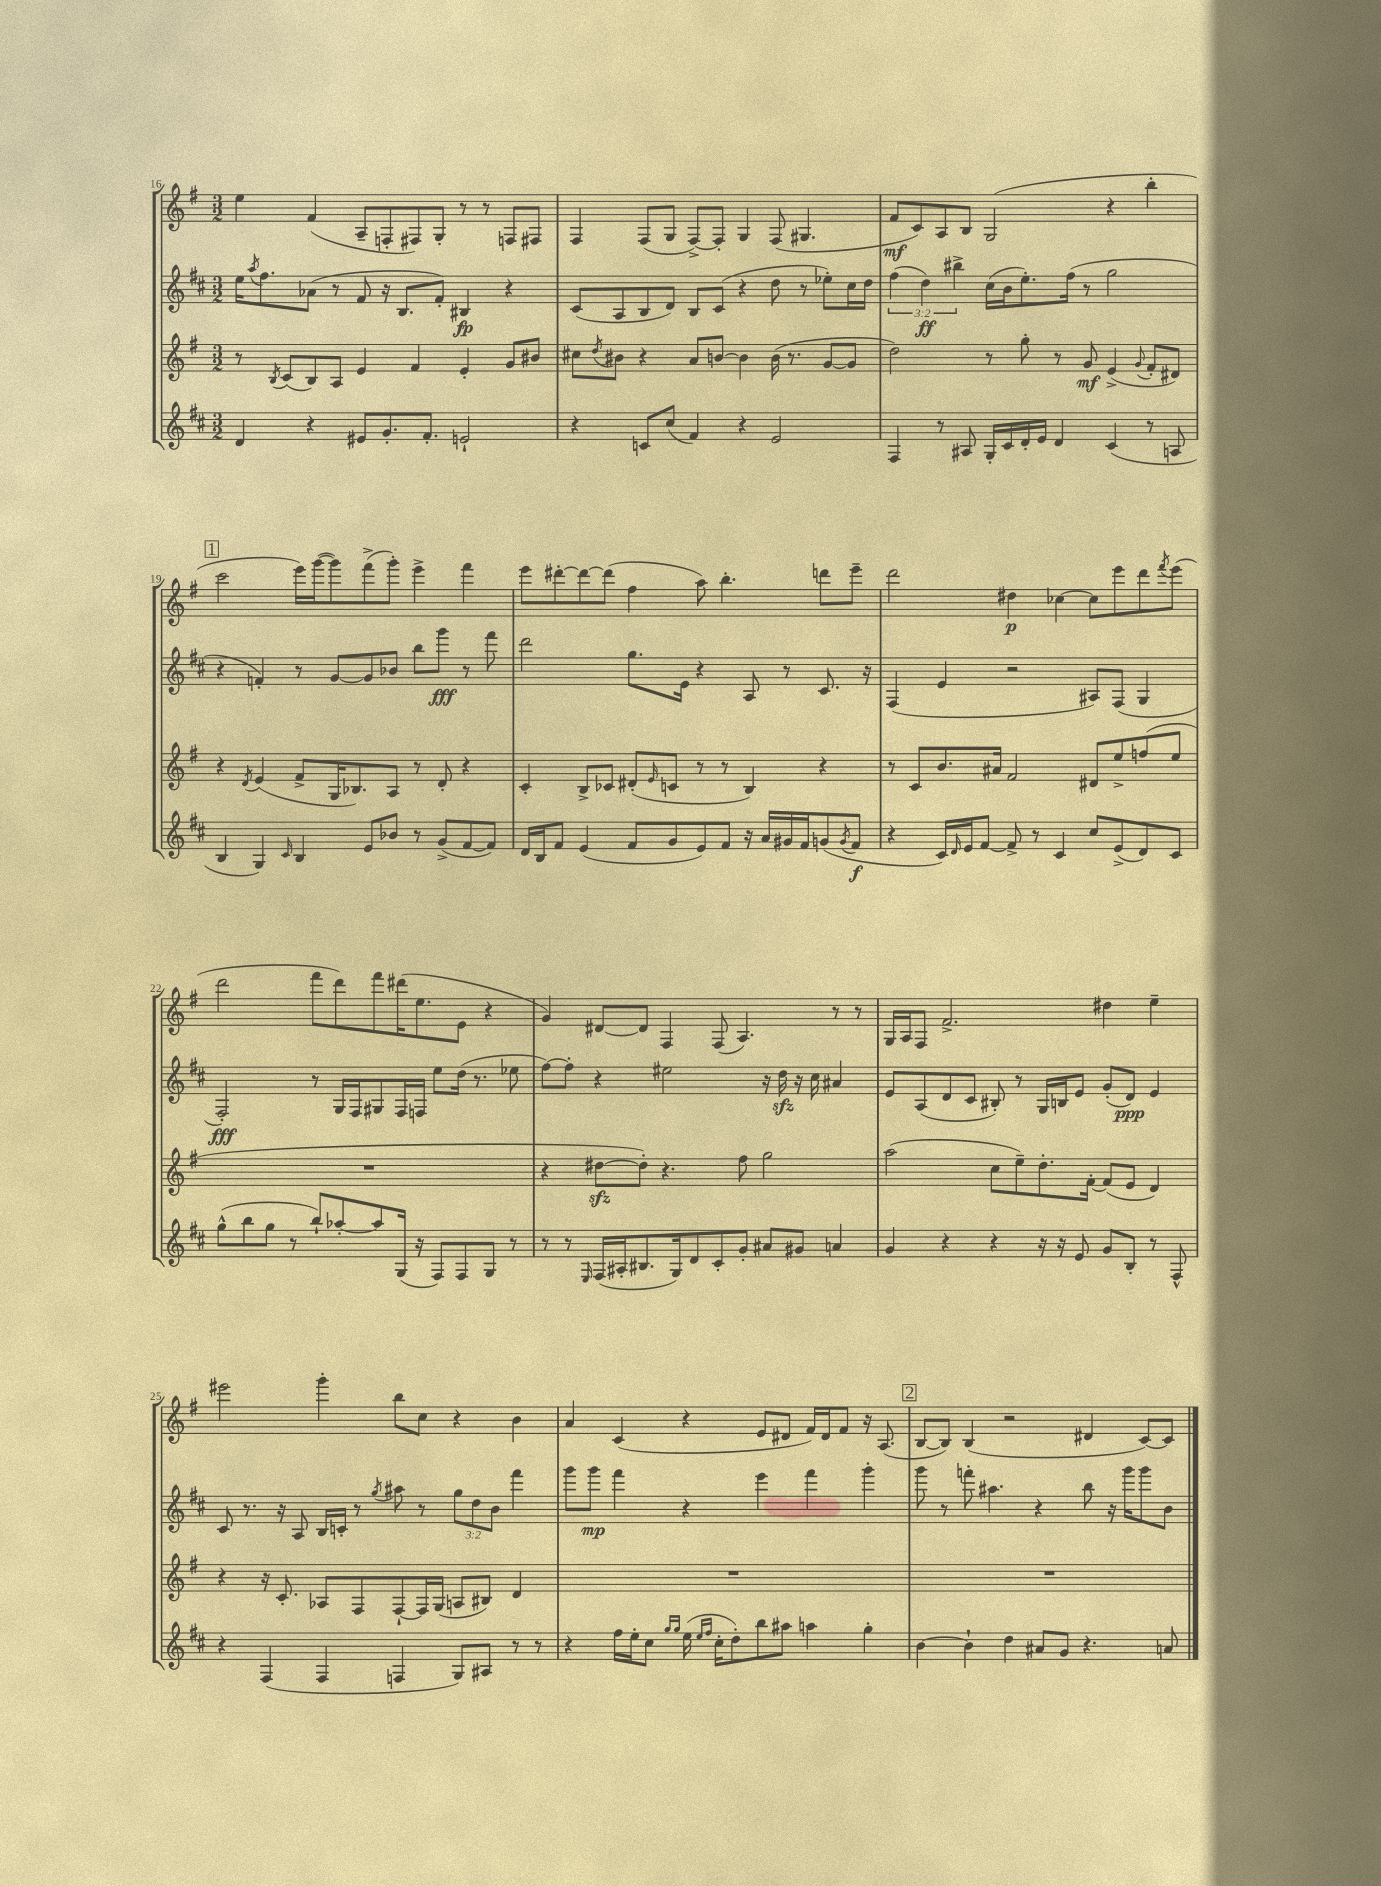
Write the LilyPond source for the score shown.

<<
\new StaffGroup <<
\new Staff = "s0" {
    \clef treble \key g \major \numericTimeSignature \time 3/2
    e''4 fis'4( a8-- f8-. fis8) g8-. r8 r8 f8 fis8 |
    fis4 fis8( g8 fis8~->) fis8-. g4 fis8( gis4. |
    fis'8\mf c'8) a8 b8 g2( r4 b''4-. |
    \mark \markup { \box "1" } c'''2 e'''16) g'''16~( g'''8) fis'''8->( g'''8-.) e'''4-> fis'''4 |
    e'''8 dis'''8~-. dis'''8~ dis'''8( fis''4 a''8) b''4.-. d'''8 e'''8-- |
    d'''2 dis''4\p ces''4~ ces''8 e'''8 d'''8 \acciaccatura { fis'''8 } e'''8( |
    d'''2 fis'''8 d'''8) fis'''8 dis'''16( e''8. e'8 r4 |
    g'4) dis'8~ dis'8 fis4 fis8( a4.) r8 r8 |
    g16 a16 fis8 fis'2.-> dis''4 e''4-- |
    eis'''2 g'''4-. b''8 c''8 r4 b'4 |
    a'4 c'4( r4 e'8 dis'8 fis'16) dis'16 fis'8 r16 a8.( |
    \mark \markup { \box "2" } b8~ b8) b4( r2 dis'4 c'8~) c'8 \bar "|." |
}
\new Staff = "s1" {
    \clef treble \key d \major \numericTimeSignature \time 3/2 \override Staff.TupletNumber.text = #tuplet-number::calc-fraction-text
    e''16 \acciaccatura { a''8 } fis''8. aes'8( r8 fis'8 r16 b8. fis'8-.) bis4\fp r4 |
    cis'8( a8 b8 d'8) b8 cis'8( r4 d''8 r8 ees''8-.) cis''16 d''16 |
    \tuplet 3/2 { fis''4( d''4\ff) bis''4-> } cis''16( b'16 e''8.-.) fis''16( r8 g''2 |
    \mark \markup { \box "1" } r4 f'4-.) r8 g'8~ g'8 bes'8 b''8 g'''8\fff r8 fis'''8 |
    d'''2 g''8. e'16 r4 a8 r8 cis'8. r16 |
    fis4( e'4 r2 ais8) fis8( g4 |
    fis2-.\fff) r8 g16 fis16 gis8 fis16 f16 e''8 d''16( r8. ees''8 |
    fis''8~) fis''8-. r4 eis''2 r16 d''16\sfz r16 cis''16 ais'4 |
    e'8 a8( d'8 cis'8 bis8-.) r8 g16 b16 e'8 g'8-.( d'8\ppp) e'4 |
    cis'8 r8. r16 a8 b16 c'16-. r8 \acciaccatura { g''8 } ais''8 r8 \tuplet 3/2 { g''8 d''8 b'8 } fis'''4 |
    g'''8 g'''8\mp fis'''4 r4 e'''4 fis'''4 g'''4-. |
    \mark \markup { \box "2" } g'''8 r8 f'''8-. ais''4. r4 b''8 r16 g'''16 g'''8 b'8 \bar "|." |
}
\new Staff = "s2" {
    \clef treble \key g \major \numericTimeSignature \time 3/2
    r8 \acciaccatura { b8 } c'8( b8) a8 e'4 fis'4 e'4-. g'8 bis'8 |
    cis''8 \acciaccatura { d''8 } bis'8 r4 a'8 b'8~ b'4 b'16( r8. g'8~ g'8 |
    d''2) r8 g''8-. r8 g'8\mf e'4->( \appoggiatura { g'8 } fis'8-. dis'8) |
    \mark \markup { \box "1" } r4 \acciaccatura { d'8 } e'4( fis'8-> g16 bes8.) a8 r8 d'8-. r4 |
    c'4-. b8-> ces'8 dis'8-.( \grace { e'16 } c'8 r8 r8 b4) r4 |
    r8 c'8 b'8. ais'16 fis'2 dis'8 e''8-> f''8( e''8 |
    R1. |
    r4 dis''8~\sfz dis''8-.) r4. fis''8 g''2 |
    a''2( c''8 e''8--) d''8.-. fis'16~-. fis'8( e'8 d'4) |
    r4 r16 c'8.-. aes8 fis8 fis8~-! fis16 g16( a8 bis8) d'4 |
    R1. |
    \mark \markup { \box "2" } R1. \bar "|." |
}
\new Staff = "s3" {
    \clef treble \key d \major \numericTimeSignature \time 3/2
    d'4 r4 eis'8 g'8.-. fis'8.-. e'2-! |
    r4 c'8 cis''8( fis'4) r4 e'2 |
    fis4 r8 ais8 g16-. cis'16 d'16-. e'16 d'4 cis'4( r8 a8 |
    \mark \markup { \box "1" } b4 g4) \grace { cis'16 } b4 e'8 bes'8 r8 g'8->( fis'8~ fis'8) |
    d'16 b16 fis'8 e'4( fis'8 g'8 e'8) fis'8 r16 a'16 gis'16 fis'16 g'8( \acciaccatura { g'8 } fis'8\f |
    r4 cis'16) \grace { d'16 } e'16 fis'8~ fis'8-> r8 cis'4 cis''8 e'8->( d'8) cis'8 |
    g''8-^( b''8 g''8 r8 b''8-!) aes''8~-. aes''8 g16( r16 fis8) fis8 g8 r8 |
    r8 r8 \grace { e16 } fis16( ais16-. bis8. g16) d'8 cis'8-. g'8-. ais'8 gis'8 a'4 |
    g'4 r4 r4 r16 r16 e'8 g'8 b8-. r8 fis8-^ |
    r4 fis4( fis4 f4 g8) ais8 r8 r8 |
    r4 fis''16 e''16-. cis''8 \grace { g''16 g''16 } e''16( \grace { e''16 fis''16 } cis''16-. d''8-.) b''8 ais''8 a''4 g''4-. |
    \mark \markup { \box "2" } b'4~ b'4-! d''4 ais'8 g'8 r4. a'8 \bar "|." |
}
>>
>>
\layout { \context { \Score currentBarNumber = #16 } }
